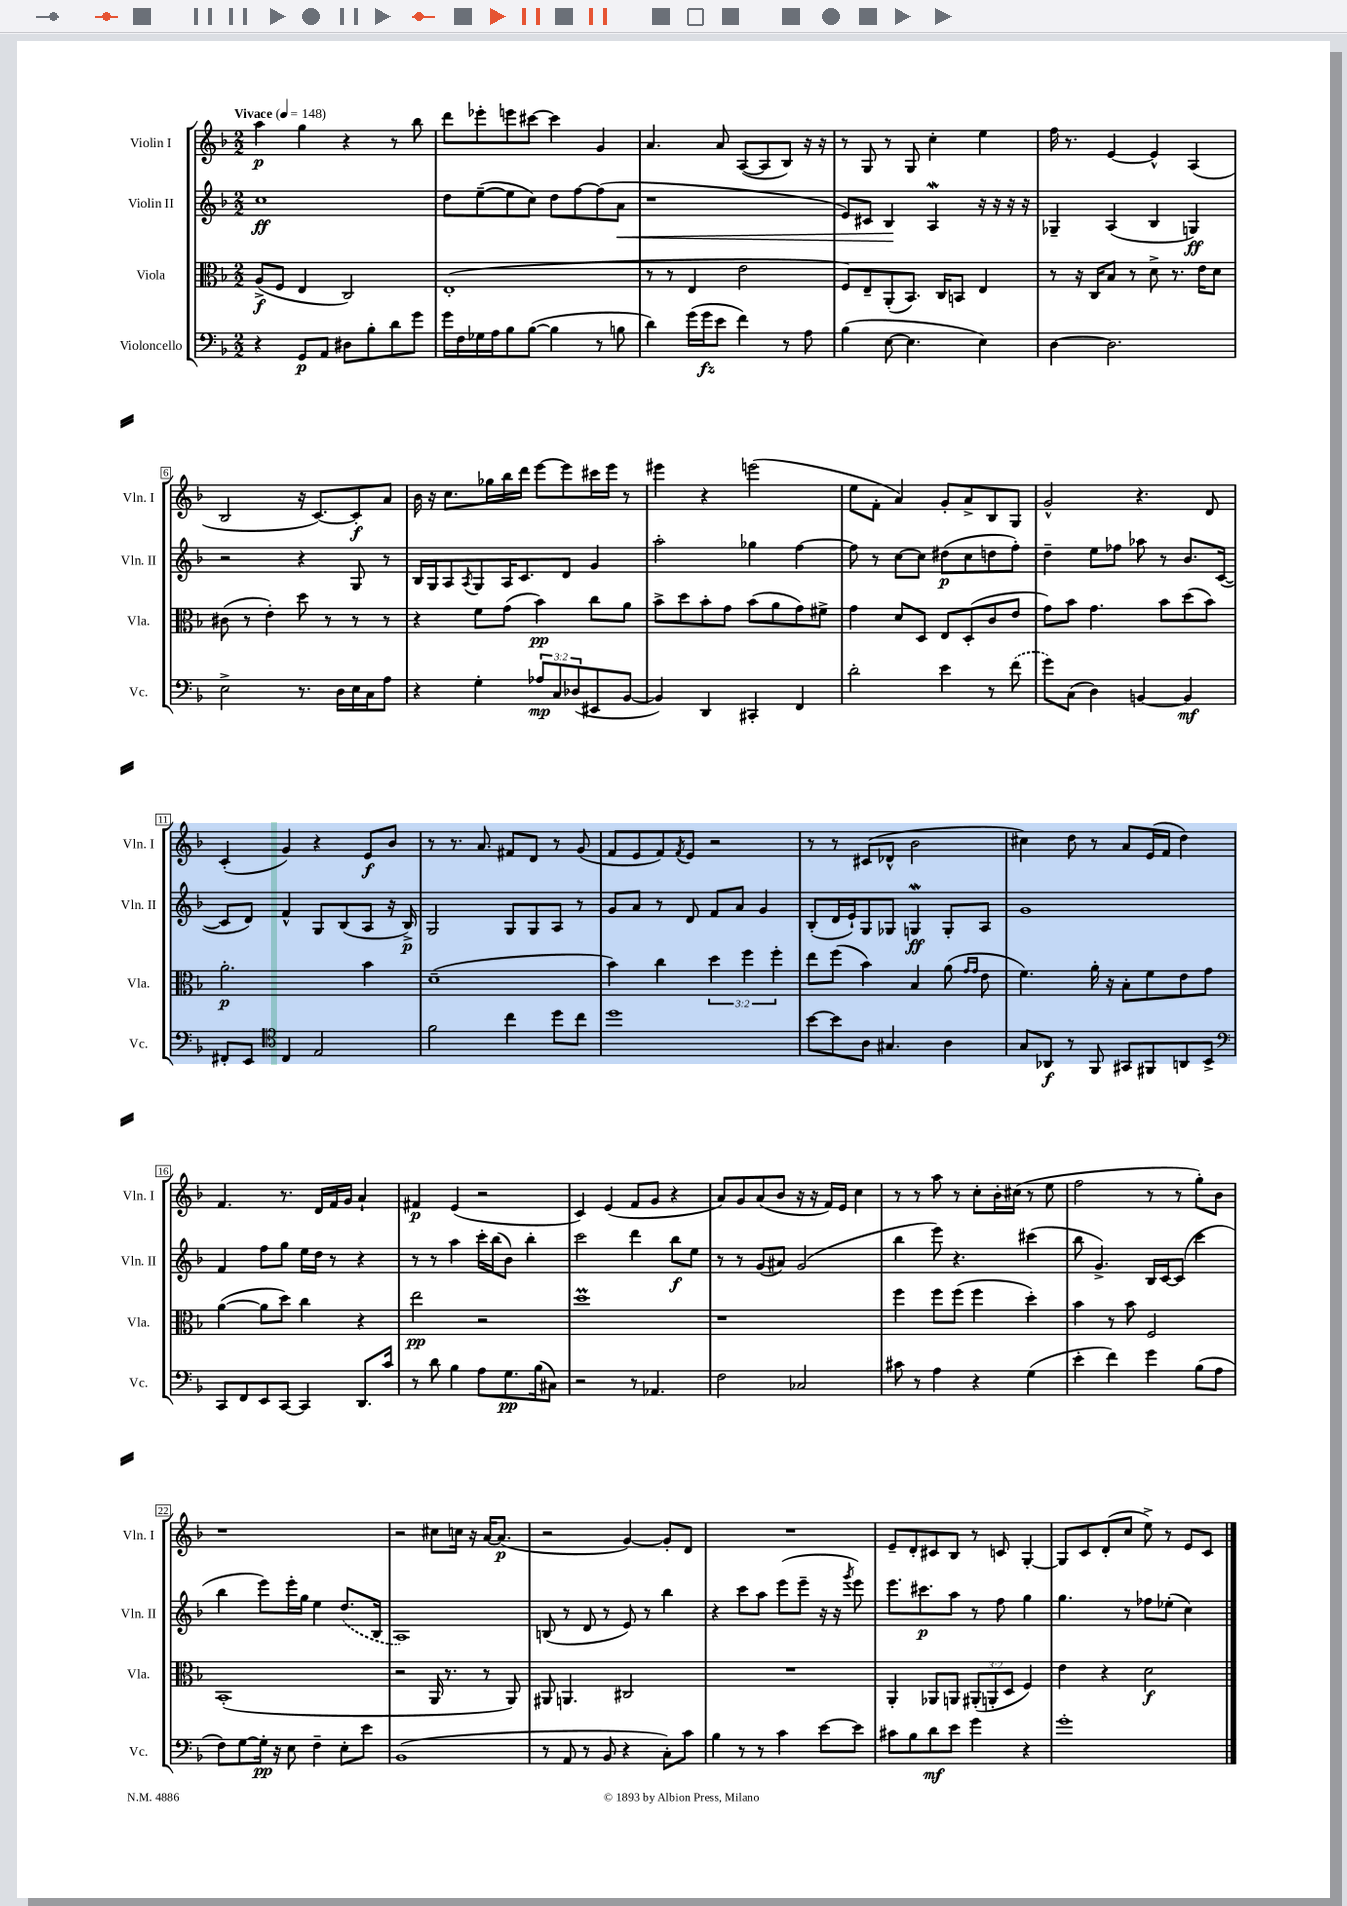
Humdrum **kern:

**kern	**kern	**kern	**kern
*staff4	*staff3	*staff2	*staff1
*clefF4	*clefC3	*clefG2	*clefG2
*k[b-]	*k[b-]	*k[b-]	*k[b-]
*M2/2	*M2/2	*M2/2	*M2/2
*MM148	*MM148	*MM148	*MM148
4r	(8A^/L	1cc	4aa\
.	8F/J	.	.
8GG/L	4E/	.	4gg\
8AA/J	.	.	.
8D#\L	2C/)	.	4r
8B-'\	.	.	.
8d\	.	.	8r
8g\J	.	.	8bb-\
=	=	=	=
16g\LL	(1E'	8dd\L	8ddd\L
16F\	.	.	.
16G-\	.	([8ee~\	8eee-'\
16A\J	.	.	.
8B-\	.	8ee\]	8eee\
([8B-\J	.	8cc\J)	[8ccc#\J
4B-\]	.	8dd\L	4ccc#\]
.	.	[8ff\	.
8r	.	(8ff\]	4g/
8B\	.	8a\J	.
=	=	=	=
4d\)	8r	1r	4.a/
.	8r	.	.
(16g\LL	4E/	.	.
16g\J	.	.	.
8e\J	.	.	8a/
4f\)	2e\	.	([8A/L
.	.	.	8A/]
8r	.	.	8B-/J)
8A\	.	.	16r
.	.	.	16r
=	=	=	=
(4B-\	8F/L)	8e/L)	8r
.	8E~/	8c#/J	8G/
[8E\	(8AA'/	4B-/	8r
4.E\]	8.BB-/J)	.	8G/
.	.	4A/	4cc'\
.	16C/LK	.	.
.	8BB/J	.	.
4E\)	4E/	16r	4ee\
.	.	16r	.
.	.	16r	.
.	.	16r	.
=	=	=	=
[4D\	8r	4G-~/	16ff\
.	.	.	8.r
.	16r	.	.
.	16C/LK	.	.
2.D\]	8B-/J	(4A/	[4e/
.	8r	.	.
.	8d^\	4B-/	4e^^/]
.	8.r	.	.
.	.	4G/)	(4A/
.	16e\LK	.	.
.	8d\J	.	.
=	=	=	=
2E^\	(8c#\	2r	2B-/
.	8r	.	.
.	4e'\)	.	.
8.r	8dd\	4r	16r
.	.	.	[8.c/L)
.	8r	.	.
16D\LL	.	.	.
16E\	8r	8G/	8c'/]
16C\J	.	.	.
8A\J	8r	8r	8a/J
=	=	=	=
4r	4r	16B-/LL	16b-\
.	.	16G/J	16r
.	.	8A/	8.cc\L
.	.	8qA/	.
4G'\	8f\L	8G/	.
.	.	.	16gg-\L
.	(8g\J	16A/K	16bb-\
.	.	8.c/	16ddd\JJ
12A-/L	4b-\)	.	[8eee\L
12C/	.	.	.
.	.	8d/J	8eee\]
(12D-/	.	.	.
8EE#/	8cc\L	4g/	16ccc#\L
.	.	.	16eee\JJ
[8BB-/J	8a\J	.	8r
=	=	=	=
4BB-/])	8b-^\L	2aa'\	4eee#\
.	8dd\	.	.
4DD/	8b-'\	.	4r
.	8g\J	.	.
4CC#'/	(8b-\L	4gg-\	(2eee\
.	8a\	.	.
4FF/	8g\)	[4ff\	.
.	8f#^\J	.	.
=	=	=	=
2d'\	4g\	8ff\]	8ee\L
.	.	8r	8f'\J
.	8d/L	[8cc\L	4a/)
.	8D/J	8cc\]J	.
4e\	8E/L	(8dd#\L	8g'/L
.	(8D'/	8cc\	8a^/
8r	8c/	8dd\	8B-/
(8f\	8e/J	8ff'\J)	8G/J
=	=	=	=
8g\L)	8g\L)	4dd~\	2g^^/
(8C\J	8b-\J	.	.
4D\)	4.g\	8ee\L	.
.	.	8ff-\J	.
[4BB/	.	8aa-\	4.r
.	8b-\L	8r	.
4BB/]	(8dd\	8.b-/L	.
.	8b-\J)	.	8d/
.	.	([16c/Jk	.
=	=	=	=
8FF#'/L	2.a'\	8c/]L	(4c'/
8EE/J	.	8d/J)	.
*clefC4	*	*	*
4C/	.	4f^^/	4g/)
2E/	.	8G/L	4r
.	.	(8B-/	.
.	4b-\	8A/J	8e/L
.	.	16r	8b-/J
.	.	16B-^/)	.
=	=	=	=
2f\	(1d~	2G/	8r
.	.	.	8.r
.	.	.	8.a/
4cc\	.	8G/L	8f#/L
.	.	8G/	8d/J
8dd\L	.	8A/J	8r
8cc\J	.	8r	(8g/
=	=	=	=
1dd	4b-\)	8g/L	8f/L
.	.	8a/J	8e/
.	4cc\	8r	8f/)
.	.	.	8qf/
.	.	8d/	8e/J
.	6dd\	8f/L	2r
.	.	8a/J	.
.	6ff\	.	.
.	.	4g/	.
.	6ff'\	.	.
=	=	=	=
[8b-\L	8ee\L	(8B-'/L	8r
8b-\]	(8ff\J	16d/L	8r
.	.	16e`/J)	.
8A\J	4b-\)	8G/	(8c#/L
4.G#/	.	8G-/J	8d-^^/J
.	4B-/	4G/	2b-\
4A\	(8a\	8G'/L	.
.	16qqg/LL	.	.
.	16qqg/JJ	.	.
.	8e\	8A/J	.
=	=	=	=
8G/L	4.f\)	1g	4cc#\)
8AA-/J	.	.	.
8r	.	.	8dd\
8FF/	16a'\	.	8r
.	16r	.	.
8GG#/L	8B-'\L	.	8a/L
8FF#/	8f\	.	(16e/L
.	.	.	16f/JJ
8AA/	8e\	.	4dd\)
8BB-^/J	8g\J	.	.
=	=	=	=
*clefF4	*	*	*
8CC/L	([4a\	4f/	4.f/
8FF/	.	.	.
8EE/	8a\]L	8ff\L	.
[8CC/J	8dd\J)	8gg\J	8.r
4CC/]	4cc\	16ee\LL	.
.	.	16dd\JJ	16d/LL
.	.	8r	16f/
.	.	.	16g/JJ
8.DD/L	4r	4r	4a`/
16c/Jk	.	.	.
=	=	=	=
8r	2ee\	8r	4f#/
8d\	.	8r	.
4B-\	.	4aa\	(4e/
8A\L	2r	16ccc'\LL	2r
.	.	(16bb-\J	.
8.G\	.	8b-\J)	.
.	.	4bb-'\	.
(16B-\k	.	.	.
8C#\J)	.	.	.
=	=	=	=
2r	1dd	2ccc\	4c/)
.	.	.	(4e/
8r	.	4ddd\	8f/L
4.AA-/	.	.	8g/J
.	.	8bb-\L	4r
.	.	8ee\J	.
=	=	=	=
2F\	1r	8r	8a/L)
.	.	8r	8g/
.	.	(8g/L	(8a/
.	.	8a#/J)	8b-/J
2C-/	.	(2g/	16r
.	.	.	16r
.	.	.	16f/LL)
.	.	.	16e/JJ
.	.	.	4cc\
=	=	=	=
8c#\	4ff\	4bb-\	8r
8r	.	.	8r
4A\	8ff\L	8eee\)	8aa\
.	(8ff\J	4.r	8r
4r	4ff\	.	8cc'\L
.	.	.	16b-'\L
.	.	.	(16cc#\JJ
(4G\	4dd'\)	(4ccc#\	8r
.	.	.	8ee\
=	=	=	=
4e'\	4b-\	8bb-\	2ff\
.	.	4.g^/)	.
4f\)	8r	.	.
.	8b-\	.	.
4g\	2F/	16B-/LL	8r
.	.	[16c/J	.
.	.	(8c/]J	8r
(8B-\L	.	4ccc\	8gg'\L)
8A\J	.	.	8b-\J
=	=	=	=
8F\L)	(1BB-'	4bb-\	1r
[8G\	.	.	.
16G'\]Jk	.	8eee\L)	.
16r	.	.	.
8E\	.	16eee'\L	.
.	.	16gg\JJ	.
4F~\	.	4ee\	.
8E'\L	.	(8.dd/L	.
8e\J	.	.	.
.	.	16B-/Jk	.
=	=	=	=
(1BB-	2r	1A)	2r
.	16AA/	.	8cc#\L
.	8.r	.	.
.	.	.	16cc\Jk
.	.	.	16r
.	8r	.	[16a/LK
.	.	.	(8.a/]J
.	8AA/)	.	.
=	=	=	=
8r	8AA#/	(8B/	2r
8AA/	4.AA/	8r	.
8r	.	8d/	.
8BB-/	.	8r	.
4r	2C#/	8e/)	[4g/)
.	.	8r	.
8C'\L)	.	4bb-\	8g'/]L
8c\J	.	.	8d/J
=	=	=	=
4B-\	1r	4r	1r
8r	.	8ccc\L	.
8r	.	8aa\J	.
4c\	.	(8eee\L	.
.	.	8eee~\J	.
[8e\L	.	16r	.
.	.	16r	.
.	.	8qggg/	.
8e\]J	.	8eee\)	.
=	=	=	=
8c#\L	4AA'/	8.eee\L	8e~/L
8B-\	.	.	8d'/
.	.	8.ccc#\	.
8d\	8AA-/L	.	8c#/
8e\J	8AA/J	8aa\J	8B-/J
4g\	(12AA#'/L	8r	8r
.	12AA'/	.	.
.	.	8ff\	8c/
.	12D/J	.	.
4r	4F/)	4gg\	[4G'/
=	=	=	=
1g'	4e\	4.gg\	8G/]L
.	.	.	8c/
.	4r	.	(8d'/
.	.	8r	8cc/J
.	2d\	8ff-\L	8ee^\)
.	.	(8ee-'\J	8r
.	.	4cc\)	8e/L
.	.	.	8c/J
==	==	==	==
*-	*-	*-	*-
